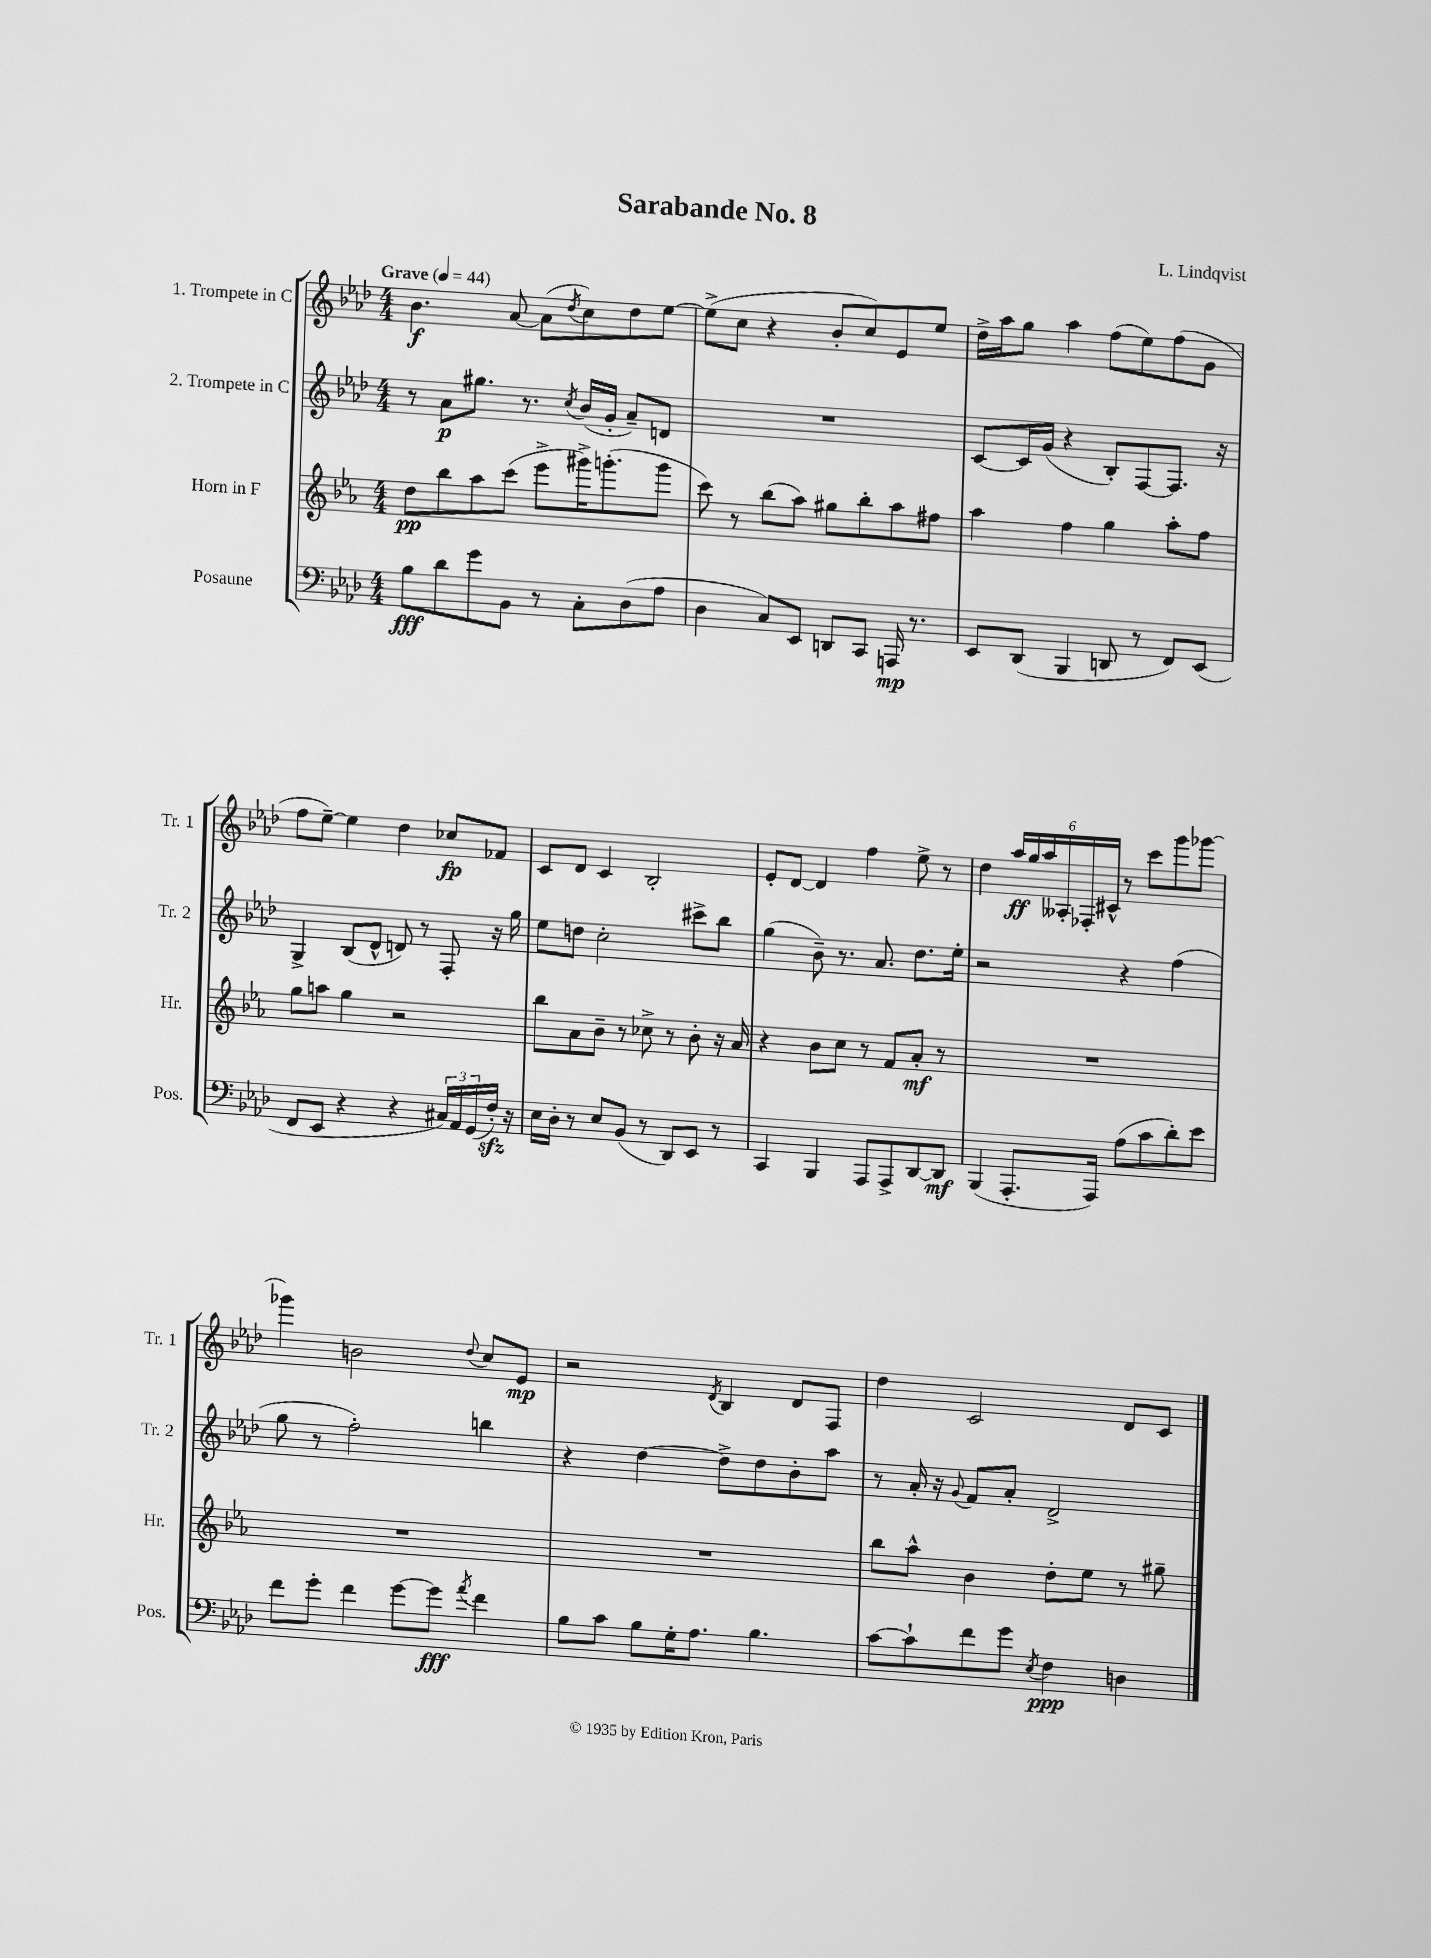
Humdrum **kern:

**kern	**kern	**kern	**kern
*staff4	*staff3	*staff2	*staff1
*clefF4	*clefG2	*clefG2	*clefG2
*k[b-e-a-d-]	*k[b-e-a-]	*k[b-e-a-d-]	*k[b-e-a-d-]
*M4/4	*M4/4	*M4/4	*M4/4
*MM44	*MM44	*MM44	*MM44
8B-	8dd	8r	4.b-
8d-	8bb-	8a-	.
8g	8aa-	8.gg#	.
8BB-	(8ccc	.	[8a-
.	.	8.r	.
8r	8eee-^	.	(8a-]
.	.	8qcc	8qdd-
8C'	16ggg#^)	(16b-	8cc)
.	(8.ggg'	16g'	.
(8D-	.	8a-~)	8dd-
8A-	8ggg	8d	[8ee-
=	=	=	=
4D-	8ccc)	1r	(8ee-^]
.	8r	.	8cc
8C)	(8bb-	.	4r
8EE-	8aa-)	.	.
8DD	8gg#	.	8b-'
8CC	8bb-'	.	8cc)
16AAA	8aa-	.	8e-
8.r	.	.	.
.	8ff#	.	8ee-
=	=	=	=
8EE-	4aa-	[8c	16dd-^
.	.	.	16aa-
(8DD-	.	16c]	8gg
.	.	(16g	.
4BBB-	4ff	4r	4aa-
8DD	4gg	8B-')	(8ff
8r	.	[8F	8ee-)
8FF)	8aa-'	8.F]	(8ff
(8EE-	8ff	.	8g
.	.	16r	.
=	=	=	=
8FF	8gg	4G^	8ff
8EE-	8aa	.	[8ee-~)
4r	4gg	(8B-	4ee-]
.	.	8d-^^	.
4r	2r	8d)	4dd-
.	.	8r	.
24C#)	.	8F'	8cc-
24AA-	.	.	.
(24GG	.	.	.
16F')	.	16r	8f-
16r	.	16gg	.
=	=	=	=
16E-	8bb-	8ee-	8c
16D-'	.	.	.
8r	8a-	8dd	8d-
8E-	8b-~	2cc'	4c
(8BB-	8r	.	.
8r	8cc-^	.	2B-'
8DD-)	8r	.	.
8EE-	8b-'	8ccc#^	.
8r	16r	8bb-	.
.	16a-	.	.
=	=	=	=
4CC	4r	(4gg	8e-'
.	.	.	[8d-
4BBB-	8b-	8b-~)	4d-]
.	8cc	8.r	.
8AAA-	8r	.	4ff
.	.	8.a-	.
8AAA-^	8f	.	.
[8DD-	8a-'	8.dd-	8ee-^
8DD-]	8r	.	8r
.	.	16ee-'	.
=	=	=	=
(4BBB-	1r	2r	4dd-
8.AAA-'	.	.	24aa-
.	.	.	24gg
.	.	.	24aa-
.	.	.	24A--'
.	.	.	24F-'
16AAA-)	.	.	.
.	.	.	24c#^^
(8A-	.	4r	8r
8c	.	.	8ccc
8d-')	.	(4ff	8ggg
8e-	.	.	[8ggg-
=	=	=	=
8f	1r	8gg	4ggg-]
8g'	.	8r	.
4f	.	2ff')	2b
[8g	.	.	.
8g]	.	.	.
8qa-	.	.	8qqdd-
4f	.	4bb	8cc
.	.	.	8e-
=	=	=	=
8B-	1r	4r	2r
8c	.	.	.
8B-	.	[4dd-	.
16G'	.	.	.
8.A-	.	.	.
.	.	.	8qd-
.	.	8dd-^]	4B-
4.B-	.	8dd-	.
.	.	8b-'	8d-
.	.	8aa-	8F
=	=	=	=
[8c	8bb-	8r	4dd-
8c`]	8aa-^^	16a-'	.
.	.	16r	.
.	.	8qqg	.
8f	4b-	8f	2c
8g	.	8a-'	.
8qE-	.	.	.
4F	8dd'	2d-^	.
.	8ee-	.	.
4D	8r	.	8d-
.	8gg#~	.	8c
==	==	==	==
*-	*-	*-	*-
